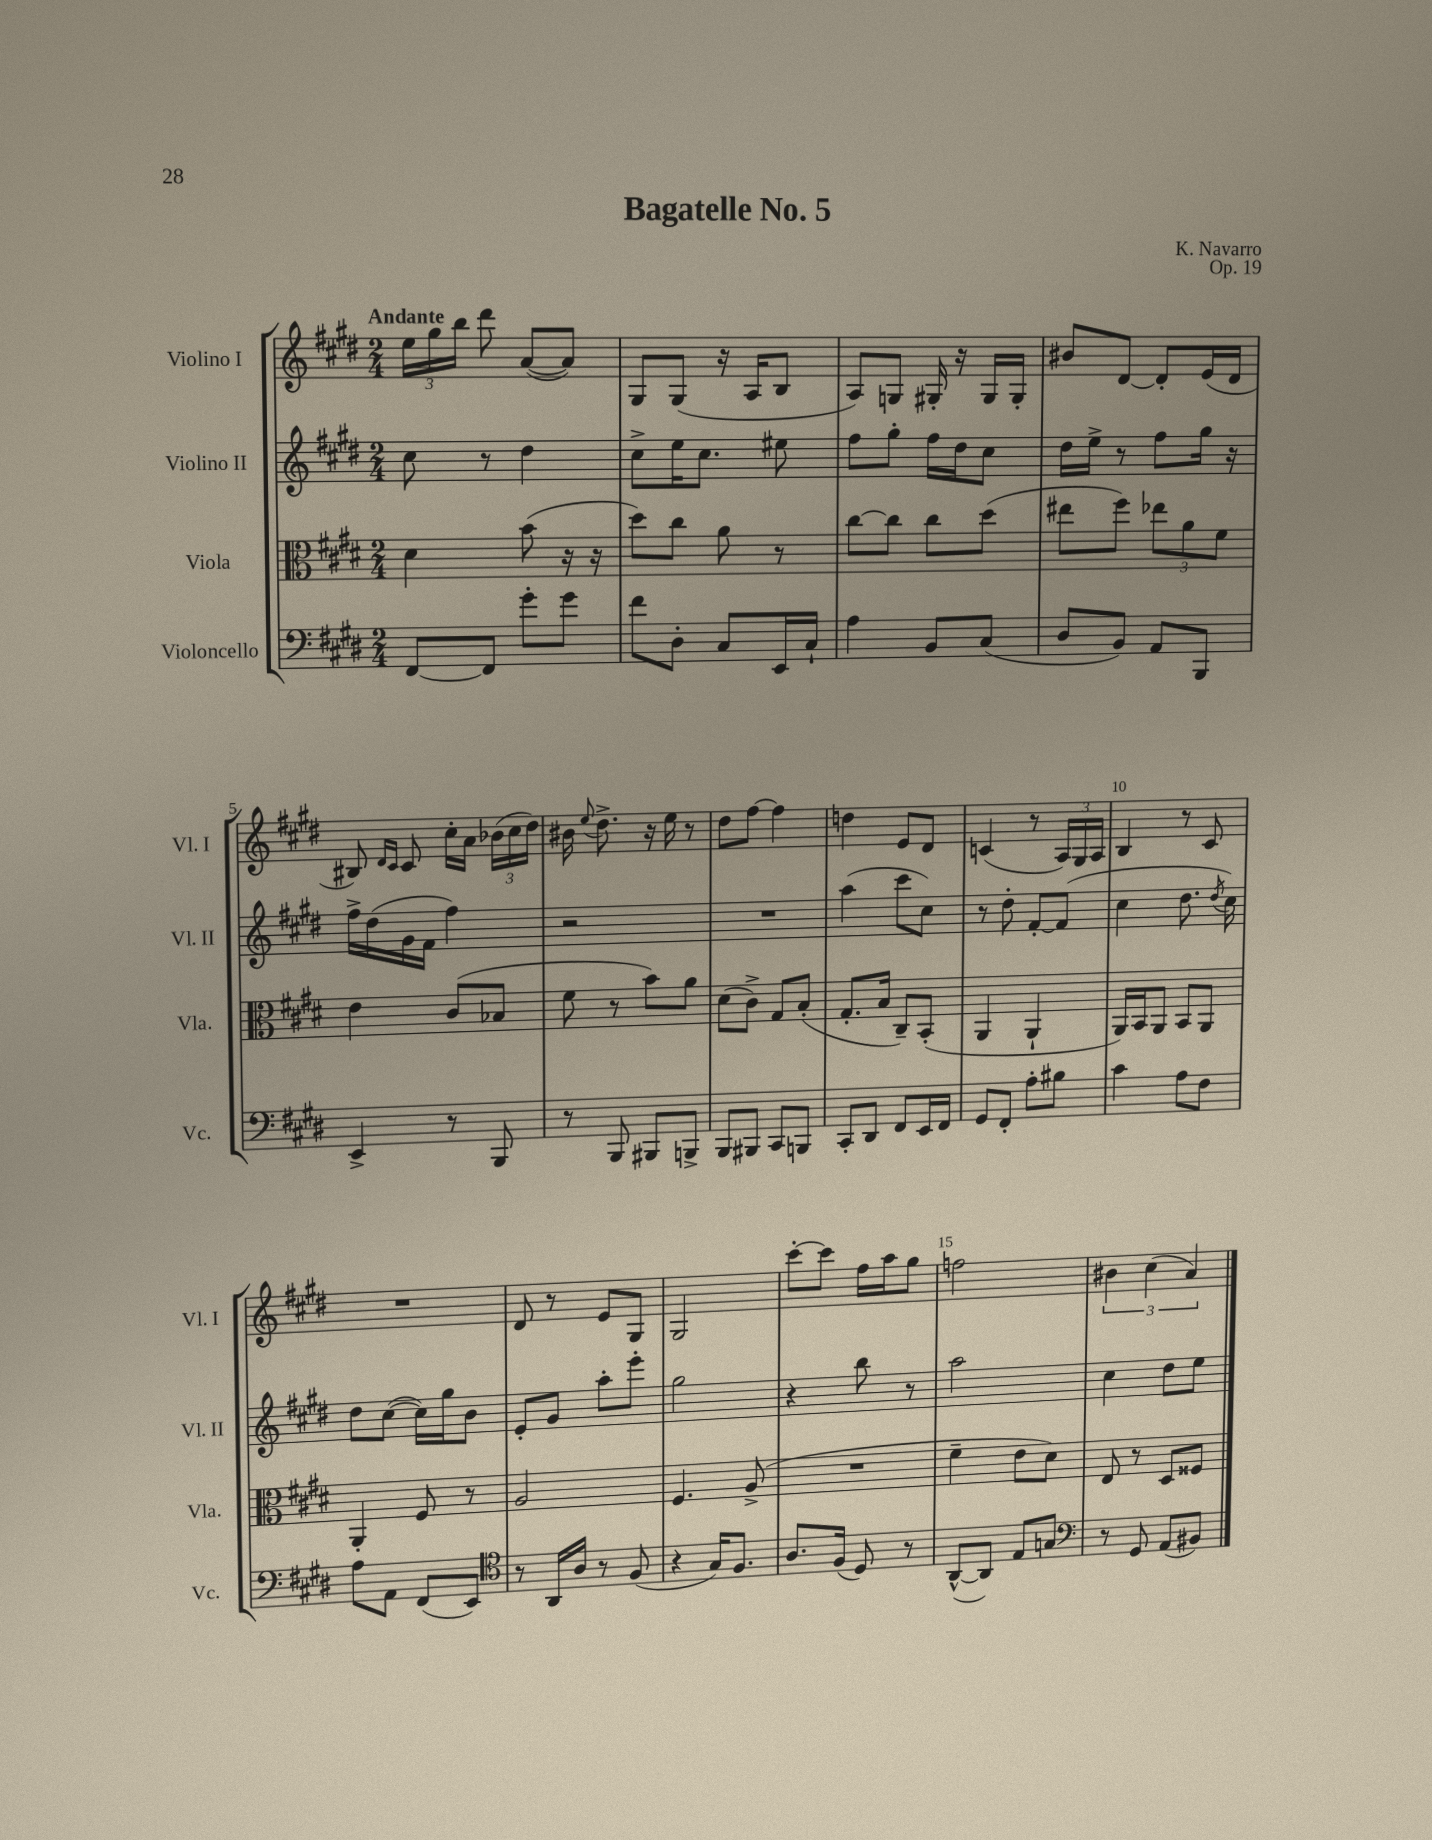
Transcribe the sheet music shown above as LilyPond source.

\header { title = "Bagatelle No. 5" composer = "K. Navarro" opus = "Op. 19" }
<<
\new StaffGroup <<
\new Staff = "s0" \with { instrumentName = "Violino I" shortInstrumentName = "Vl. I" } {
    \clef treble \key e \major \numericTimeSignature \time 2/4 \tempo "Andante"
    \autoBeamOff \tuplet 3/2 { e''16[ gis''16 b''16] } dis'''8 a'8[~( a'8]) |
    gis8[ gis8]( r16 a16[ b8] |
    a8[) g8] gis16-. r16 gis16[ gis16]-. |
    bis'8[ dis'8]~ dis'8[-. e'16( dis'16] |
    bis8) \grace { dis'16[ cis'16] } cis'8 cis''16[-. a'16] \tuplet 3/2 { bes'16[( cis''16 dis''16]) } |
    bis'16 \appoggiatura { e''8 } dis''8.-> r16 e''16 r8 |
    dis''8[ fis''8]~ fis''4 |
    d''4 e'8[ dis'8] |
    c'4( r8 \tuplet 3/2 { a16[) gis16 a16] } |
    b4 r8 cis'8 |
    R2 |
    dis'8 r8 e'8[ gis8] |
    gis2 |
    cis'''8[~-. cis'''8] fis''16[ a''16 gis''8] |
    f''2 |
    \tuplet 3/2 { bis'4 cis''4( a'4) } \bar "|." |
}
\new Staff = "s1" \with { instrumentName = "Violino II" shortInstrumentName = "Vl. II" } {
    \clef treble \key e \major \numericTimeSignature \time 2/4
    \autoBeamOff cis''8 r8 dis''4 |
    cis''8[-> e''16 cis''8.] eis''8 |
    fis''8[ gis''8]-. fis''16[ dis''16 cis''8] |
    dis''16[ e''16]-> r8 fis''8[ gis''16] r16 |
    fis''16[-> dis''16( gis'16 fis'16] fis''4) |
    r2 |
    R2 |
    a''4( cis'''8[ cis''8]) |
    r8 dis''8-. fis'8[~-. fis'8]( |
    cis''4 dis''8. \acciaccatura { dis''8 } cis''16) |
    dis''8[ cis''8]~( cis''16[) gis''16 b'8] |
    e'8[-. gis'8] a''8[-. e'''8]-. |
    gis''2 |
    r4 b''8 r8 |
    a''2 |
    cis''4 dis''8[ e''8] \bar "|." |
}
\new Staff = "s2" \with { instrumentName = "Viola" shortInstrumentName = "Vla." } {
    \clef alto \key e \major \numericTimeSignature \time 2/4
    \autoBeamOff dis'4 b'8( r16 r16 |
    dis''8[) cis''8] a'8 r8 |
    cis''8[~ cis''8] cis''8[ dis''8]( |
    eis''8[ fis''8]) \tuplet 3/2 { ees''8[ a'8 fis'8] } |
    e'4 cis'8[( bes8] |
    fis'8 r8 b'8[) a'8] |
    dis'8[( cis'8]->) gis8[ b8]-.( |
    gis8.[-. b16] cis8[--) b,8]-.( |
    a,4 a,4-! |
    a,16[) b,16 a,8] b,8[ a,8] |
    a,4-. fis8 r8 |
    a2 |
    fis4. a8->( |
    R2 |
    fis'4-- e'8[ dis'8]) |
    e8 r8 dis8[ fisis8] \bar "|." |
}
\new Staff = "s3" \with { instrumentName = "Violoncello" shortInstrumentName = "Vc." } {
    \clef bass \key e \major \numericTimeSignature \time 2/4
    \autoBeamOff fis,8[~ fis,8] gis'8[-. gis'8] |
    fis'8[ dis8]-. cis8[ e,16 cis16]-! |
    a4 b,8[ cis8]( |
    dis8[ b,8]) a,8[ b,,8] |
    e,4-> r8 b,,8 |
    r8 b,,8 bis,,8[ b,,8]-> |
    b,,8[ bis,,8] cis,8[ b,,8] |
    cis,8[-. dis,8] fis,8[ e,16 fis,16] |
    gis,8[ fis,8]-. a8[-. bis8] |
    cis'4 a8[ fis8] |
    a8[ a,8] fis,8[( e,8]) |
    \clef tenor r8 a,16[ a16] r8 fis8( |
    r4 gis16[) fis8.] |
    a8.[ fis16]( dis8) r8 |
    a,8[~-^( a,8]) e8[ g8] |
    \clef bass r8 gis,8 a,8[( bis,8]) \bar "|." |
}
>>
>>
\layout { \context { \Score \override BarNumber.break-visibility = ##(#f #t #t) barNumberVisibility = #(every-nth-bar-number-visible 5) } }
